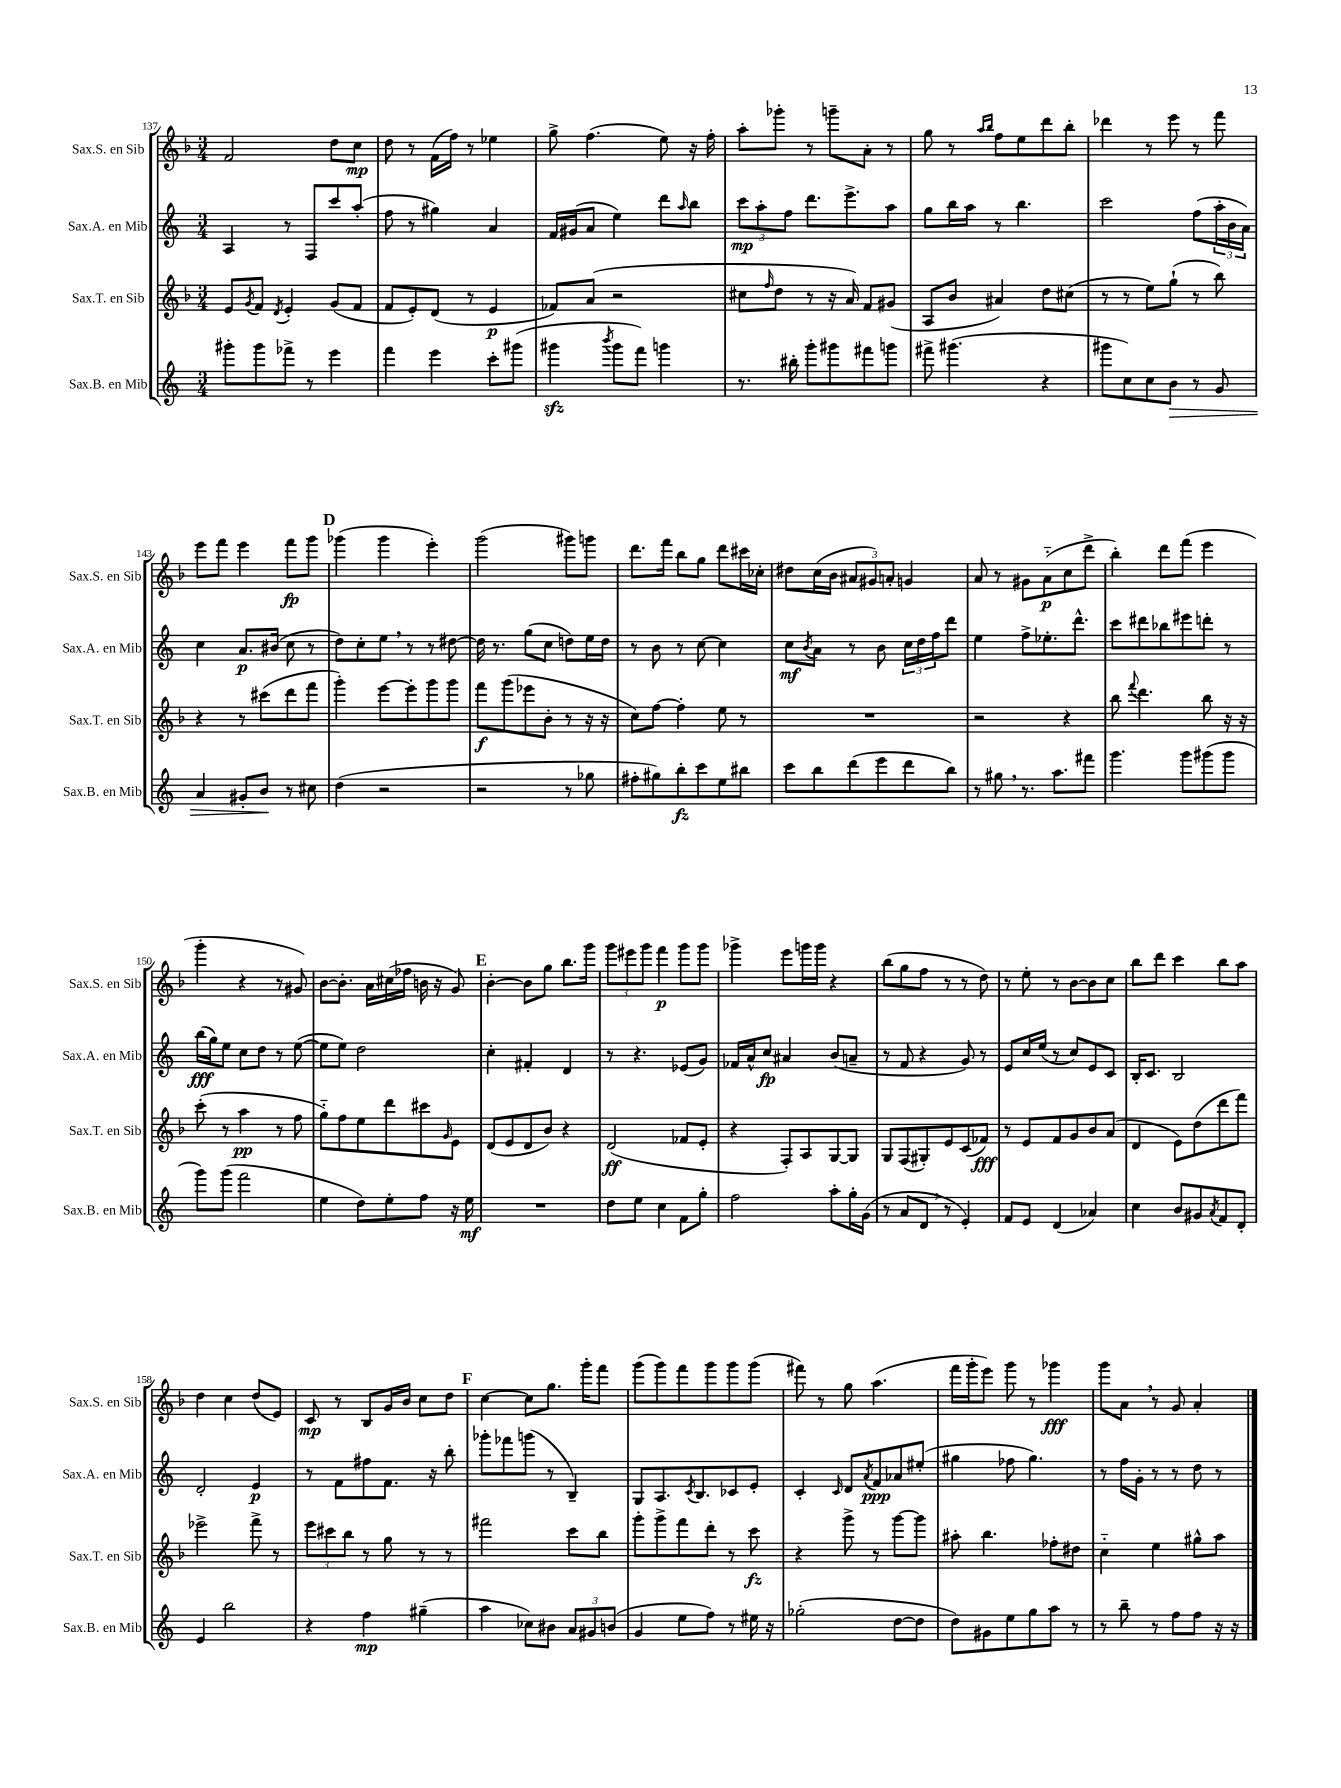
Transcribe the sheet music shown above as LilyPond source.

<<
\new StaffGroup <<
\new Staff = "s0" \with { instrumentName = "Sax.S. en Sib" shortInstrumentName = "Sax.S. en Sib" } {
    \clef treble \key f \major \numericTimeSignature \time 3/4
    f'2 d''8 c''8\mp |
    d''8 r8 f'16( f''16) r8 ees''4 |
    g''8-> f''4.( e''8) r16 f''16-. |
    a''8-. ges'''8-. r8 g'''8-- a'8-. r8 |
    g''8 r8 \grace { a''16 bes''16 } f''8 e''8 d'''8 bes''8-. |
    des'''4 r8 e'''8 r8 f'''8 |
    e'''8 f'''8 e'''4 f'''8\fp g'''8 |
    \mark \markup { \bold "D" } ges'''4( ges'''4 e'''4-.) |
    g'''2( gis'''8) g'''8 |
    d'''8. f'''16 bes''8 g''8 d'''8 cis'''16 ces''16-. |
    dis''8 c''16( bes'16 \tuplet 3/2 { ais'8 gis'8) a'8-. } g'4 |
    a'8 r8 gis'8 a'8-_\p( c''8 d'''8-> |
    bes''4-.) d'''8 f'''8( e'''4 |
    g'''4-. r4 r8 gis'8) |
    bes'8~ bes'8.-. a'16 cis''16( fes''16 b'16 r16 g'8) |
    \mark \markup { \bold "E" } bes'4~-. bes'8 g''8 bes''8. g'''16 |
    \tuplet 3/2 { g'''8 eis'''8 g'''8 } f'''4\p g'''8 g'''8 |
    ges'''4-> e'''8 g'''16 g'''16 r4 |
    bes''8( g''8 f''8 r8 r8 d''8) |
    r8 e''8-. r8 bes'8~ bes'8 c''8 |
    bes''8 d'''8 c'''4 bes''8 a''8 |
    d''4 c''4 d''8( e'8) |
    c'8\mp r8 bes8 g'16 bes'16 c''8 d''8 |
    \mark \markup { \bold "F" } c''4~ c''8 g''8. g'''16-. f'''8 |
    g'''8( g'''8) f'''8 g'''8 g'''8 g'''8( |
    fis'''8) r8 g''8 a''4.( |
    f'''16 g'''16-. e'''8) g'''8 r8 ges'''4\fff |
    g'''8 a'8 \breathe r8 g'8 a'4-. \bar "|." |
}
\new Staff = "s1" \with { instrumentName = "Sax.A. en Mib" shortInstrumentName = "Sax.A. en Mib" } {
    \clef treble \key c \major \numericTimeSignature \time 3/4
    a4 r8 f8 c'''8 a''8-.( |
    f''8 r8 gis''4) a'4 |
    f'16 gis'16( a'8 e''4) d'''8 \grace { a''16 } b''8 |
    \tuplet 3/2 { c'''8\mp a''8-. f''8 } d'''8. e'''8.-> a''8 |
    g''8 b''16 a''16 r8 b''4. |
    c'''2 f''8( \tuplet 3/2 { a''16-. b'16 a'16) } |
    c''4 a'8.\p bis'16( c''8 r8 |
    \mark \markup { \bold "D" } d''8) c''8-. e''8 \breathe r8 r8 dis''8~ |
    dis''16 r8. g''8( c''8 d''8) e''16 d''16 |
    r8 b'8 r8 c''8~ c''4 |
    c''8\mf \acciaccatura { b'8 } a'8 r8 b'8 \tuplet 3/2 { c''16 d''16 f''16 } d'''8 |
    e''4 f''8-> ees''8.-. d'''8.-^ |
    c'''8 dis'''8 bes''8 eis'''8 d'''8-. r8 |
    b''16\fff( g''16) e''8 c''8 d''8 r8 e''8~( |
    e''8 e''8) d''2 |
    \mark \markup { \bold "E" } c''4-. fis'4-. d'4 |
    r8 r4. ees'8( g'8) |
    fes'16 a'16-^ c''8\fp ais'4 b'8( a'8-- |
    r8 f'8 r4 g'8) r8 |
    e'8 c''16 e''16( r8 c''8) e'8 c'8 |
    b16-. c'8. b2 |
    d'2-. e'4\p |
    r8 f'8 fis''8 f'8. r16 b''8-. |
    \mark \markup { \bold "F" } ges'''8-. fes'''8 g'''8( r8 b4--) |
    g8 a8. \acciaccatura { c'8 } b8. ces'8 e'8-. |
    c'4-. \grace { c'16 } d'8 \acciaccatura { a'8 } f'8\ppp aes'8 eis''8-.( |
    gis''4 fes''8 gis''4.) |
    r8 f''16 g'16-. r8 r8 d''8 r8 \bar "|." |
}
\new Staff = "s2" \with { instrumentName = "Sax.T. en Sib" shortInstrumentName = "Sax.T. en Sib" } {
    \clef treble \key f \major \numericTimeSignature \time 3/4
    e'8 \acciaccatura { g'8 } f'8 \acciaccatura { d'8 } e'4-. g'8( f'8 |
    f'8 e'8-.) d'8( r8 e'4\p |
    fes'8) a'8( r2 |
    cis''8 \grace { f''16 } d''8 r8 r16 a'16) f'8 gis'8( |
    a8 bes'8 ais'4) d''8 cis''8( |
    r8 r8 e''8) g''8-!( r8 bes''8) |
    r4 r8 cis'''8( d'''8 f'''8 |
    \mark \markup { \bold "D" } g'''4-.) e'''8~ e'''8-. g'''8 g'''8 |
    f'''8\f g'''8( ees'''8 bes'8-. r8 r16 r16 |
    c''8) f''8~ f''4-. e''8 r8 |
    R2. |
    r2 r4 |
    bes''8 \appoggiatura { f'''8 } d'''4. bes''8 r16 r16 |
    c'''8-.( r8 a''4\pp r8 f''8 |
    g''8-_) f''8 e''8 d'''8 cis'''8 \grace { g'16 } e'8 |
    \mark \markup { \bold "E" } d'8( e'8 d'8 bes'8) r4 |
    d'2\ff( fes'8 e'8-. |
    r4 f8-.) a8 g8~ g8 |
    g8 f8( gis8-.) e'8 c'8( fes'8\fff) |
    r8 e'8 f'8 g'8 bes'8 a'8( |
    d'4 e'8) d''8( d'''8 f'''8) |
    ees'''2-> f'''8-> r8 |
    \tuplet 3/2 { e'''8 cis'''8 bes''8 } r8 g''8 r8 r8 |
    \mark \markup { \bold "F" } fis'''2 c'''8 bes''8 |
    g'''8-. g'''8-> f'''8 d'''8-. r8 c'''8\fz |
    r4 g'''8-> r8 g'''8~ g'''8 |
    ais''8-. bes''4. fes''8-. dis''8 |
    c''4-_ e''4 gis''8-^ a''8 \bar "|." |
}
\new Staff = "s3" \with { instrumentName = "Sax.B. en Mib" shortInstrumentName = "Sax.B. en Mib" } {
    \clef treble \key c \major \numericTimeSignature \time 3/4
    gis'''8-. gis'''8 fes'''8-> r8 e'''4 |
    f'''4 e'''4 c'''8-. gis'''8( |
    gis'''4\sfz \acciaccatura { b'''8 } gis'''8 f'''8) g'''4 |
    r8. bis''16-. g'''8-. gis'''8 fis'''8 g'''8 |
    fis'''8-> gis'''4.( r4 |
    gis'''8 c''8) c''8 b'8\> r8 g'8 |
    a'4 gis'8-. b'8\! r8 cis''8 |
    \mark \markup { \bold "D" } d''4( r2 |
    r2 r8 ges''8 |
    fis''8-. gis''8) b''8-.\fz c'''8 e''8 bis''8 |
    c'''8 b''8 d'''8( e'''8 d'''8 b''8) |
    r8 gis''8 \breathe r8. a''8. fis'''8 |
    g'''4. g'''8 gis'''8( gis'''8 |
    g'''8) g'''8( f'''2 |
    e''4 d''8) e''8-. f''8 r16 e''16\mf |
    \mark \markup { \bold "E" } R2. |
    d''8 e''8 c''4 f'8 g''8-. |
    f''2 a''8-. g''16-. g'16( |
    r8 a'8 d'8 \breathe r8 e'4-.) |
    f'8 e'8 d'4( aes'4) |
    c''4 b'8 gis'8 \acciaccatura { a'8 } f'8 d'8-. |
    e'4 b''2 |
    r4 f''4\mp gis''4--( |
    \mark \markup { \bold "F" } a''4 ces''8) bis'8 \tuplet 3/2 { a'8 gis'8 b'8( } |
    g'4 e''8 f''8) r8 eis''16 r16 |
    ges''2-.( d''8~ d''8 |
    d''8) gis'8 e''8 g''8 a''8 r8 |
    r8 b''8-- r8 f''8 f''8 r16 r16 \bar "|." |
}
>>
>>
\layout { \context { \Score currentBarNumber = #137 } }
